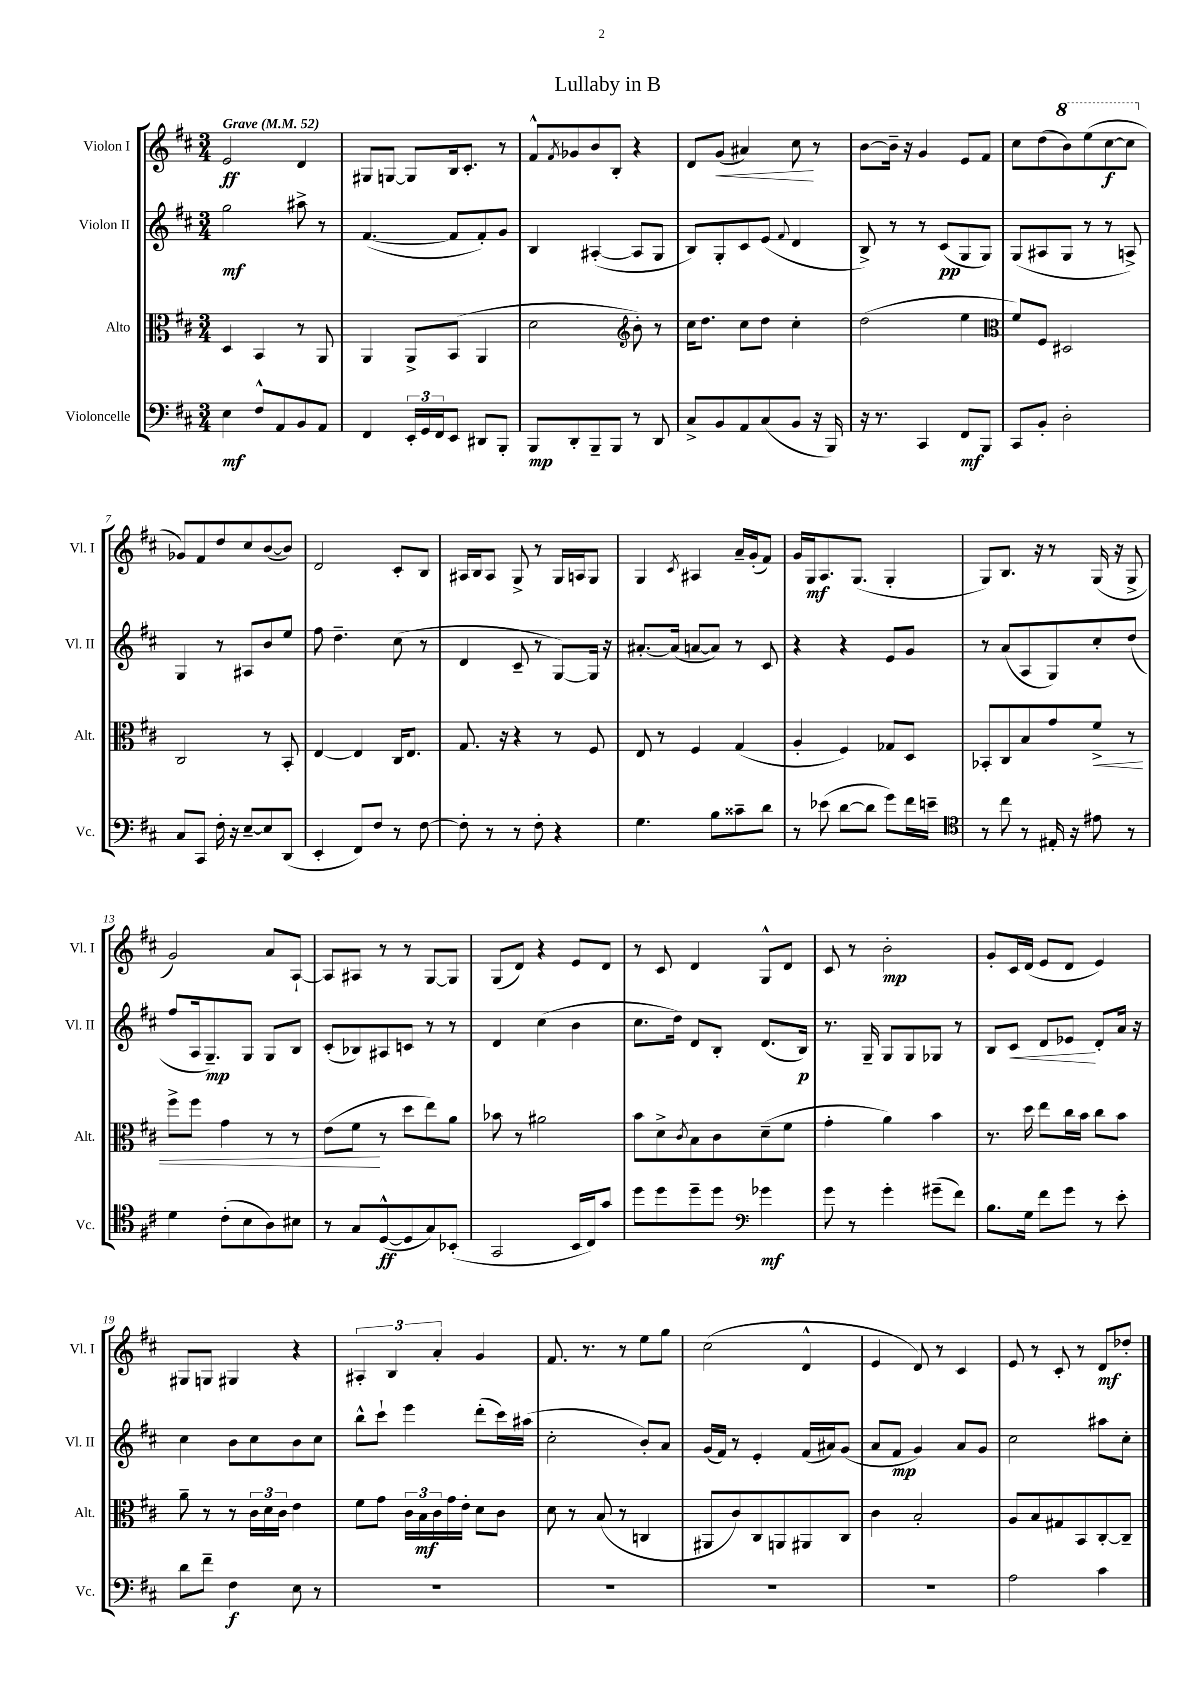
\header { title = "Lullaby in B" }
<<
\new StaffGroup <<
\new Staff = "s0" \with { instrumentName = "Violon I" shortInstrumentName = "Vl. I" } {
    \clef treble \key d \major \numericTimeSignature \time 3/4 \tempo "Grave" 4 = 52
    e'2\ff d'4 |
    gis8 g8~ g8 b16 cis'8.-. r8 |
    fis'8-^ \acciaccatura { fis'8 } ges'8 b'8 b8-. r4 |
    d'8 g'8\<( ais'4) cis''8\! r8 |
    b'8~ b'16-- r16 g'4 e'8 fis'8 |
    cis''8 d''8( \ottava #1 b''8) e'''8( cis'''8~\f cis'''8 \ottava #0 |
    ges'8) fis'8 d''8 cis''8 b'8~( b'8) |
    d'2 cis'8-. b8 |
    ais16 b16 ais8 g8-> r8 g16 a16 g8 |
    g4 \acciaccatura { cis'8 } ais4 a'16-- g'16-.( fis'8) |
    g'16 g16\mf a8. g8.( g4-. |
    g8) b8. r16 r8 g16( r16 g8-> |
    g'2) a'8 a8~-! |
    a8 ais8 r8 r8 g8~ g8 |
    g8( d'8) r4 e'8 d'8 |
    r8 cis'8 d'4 g8-^ d'8 |
    cis'8 r8 b'2-.\mp |
    g'8-. cis'16 d'16( e'8 d'8 e'4) |
    gis8 g8 gis4 r4 |
    \tuplet 3/2 { ais4-. b4 a'4-. } g'4 |
    fis'8. r8. r8 e''8 g''8 |
    cis''2( d'4-^ |
    e'4 d'8) r8 cis'4 |
    e'8 r8 cis'8-. r8 d'8\mf des''8-. \bar "|." |
}
\new Staff = "s1" \with { instrumentName = "Violon II" shortInstrumentName = "Vl. II" } {
    \clef treble \key d \major \numericTimeSignature \time 3/4
    g''2\mf ais''8-> r8 |
    fis'4.~( fis'8 fis'8-.) g'8 |
    b4 ais4~-.( ais8 g8 |
    b8) g8-. cis'8 e'8( \appoggiatura { fis'8 } d'4 |
    b8->) r8 r8 cis'8\pp( g8 g8) |
    g8( ais8 g8 r8 r8 a8->) |
    g4 r8 ais8 b'8 e''8 |
    fis''8 d''4.-- cis''8( r8 |
    d'4 cis'8-- r8 g8~) g16 r16 |
    ais'8.~-. ais'16( a'8~ a'8) r8 cis'8 |
    r4 r4 e'8 g'8 |
    r8 a'8( a8 g8) cis''8-. d''8( |
    fis''8 a16 g8.--\mp) g8 g8 b8 |
    cis'8-.( bes8) ais8 c'8 r8 r8 |
    d'4 cis''4( b'4 |
    cis''8. d''16) d'8 b8-. d'8.( b16\p) |
    r8. g16-- g8 g8 ges8 r8 |
    b8 cis'8\< d'8 ees'8\! d'8-. a'16 r16 |
    cis''4 b'8 cis''8 b'8 cis''8 |
    b''8-^ cis'''8-! e'''4 d'''8-.( cis'''16) ais''16( |
    cis''2-. b'8-.) a'8 |
    g'16( fis'16) r8 e'4-. fis'16( ais'16) g'8( |
    a'8 fis'8\mp g'4) a'8 g'8 |
    cis''2 ais''8 cis''8-. \bar "|." |
}
\new Staff = "s2" \with { instrumentName = "Alto" shortInstrumentName = "Alt." } {
    \clef alto \key d \major \numericTimeSignature \time 3/4
    d4 b,4 r8 a,8 |
    a,4 a,8-> b,8( a,4 |
    d'2 \clef treble b'8-.) r8 |
    cis''16 d''8. cis''8 d''8 cis''4-. |
    d''2( e''4 |
    \clef alto fis'8) fis8 dis2 |
    cis2 r8 b,8-. |
    e4~ e4 cis16 e8. |
    g8. r16 r4 r8 fis8 |
    e8 r8 fis4 g4( |
    a4-. fis4) ges8 d8 |
    bes,8-. cis8 b8 g'8 fis'8->\< r8 |
    fis''8-> fis''8 g'4 r8 r8 |
    e'8( fis'8\! r8 d''8 e''8) a'8 |
    bes'8 r8 ais'2 |
    b'8 d'8-> \acciaccatura { cis'8 } b8 cis'8 d'8--( fis'8 |
    g'4-. a'4) b'4 |
    r8. d''16 e''8 cis''16 b'16 cis''8 b'8 |
    a'8-- r8 r8 \tuplet 3/2 { cis'16 d'16 cis'16 } e'4 |
    fis'8 g'8 \tuplet 3/2 { cis'16 b16\mf cis'16 } g'16 e'16-. d'8 cis'8 |
    d'8 r8 b8( r8 c4 |
    ais,8 cis'8) cis8 a,8 ais,8 cis8 |
    cis'4 b2-. |
    a8 b8 gis8 b,8 cis8~-. cis8-- \bar "|." |
}
\new Staff = "s3" \with { instrumentName = "Violoncelle" shortInstrumentName = "Vc." } {
    \clef bass \key d \major \numericTimeSignature \time 3/4
    e4\mf fis8-^ a,8 b,8 a,8 |
    fis,4 \tuplet 3/2 { e,16-. g,16 fis,16 } e,8 dis,8 b,,8-. |
    b,,8\mp d,8-. b,,8-- b,,8 r8 d,8 |
    cis8-> b,8 a,8 cis8( b,8 r16 b,,16) |
    r16 r8. cis,4 fis,8\mf b,,8 |
    cis,8 b,8-. d2-. |
    cis8 cis,8 fis16-. r16 e8~-- e8 d,8( |
    e,4-. fis,8) fis8 r8 fis8~ |
    fis8-. r8 r8 fis8-. r4 |
    g4. b8 cisis'8-- d'8 |
    r8 ees'8( d'8~ d'8 g'8) fis'16 e'16-- |
    \clef tenor r8 cis''8 r8 eis16-. r16 eis'8 r8 |
    d'4 cis'8-.( b8 a8) bis8 |
    r8 g8 d8~-^\ff( d8 g8) bes,8-.( |
    g,2 b,16 cis16) g'8 |
    d''8 d''8 d''8-- d''8 \clef bass ges'4\mf |
    g'8 r8 g'4-. gis'8--( fis'8) |
    b8. g16 fis'8 g'8 r8 e'8-. |
    d'8 fis'8-- fis4\f e8 r8 |
    R2. |
    R2. |
    R2. |
    R2. |
    a2 cis'4 \bar "|." |
}
>>
>>
